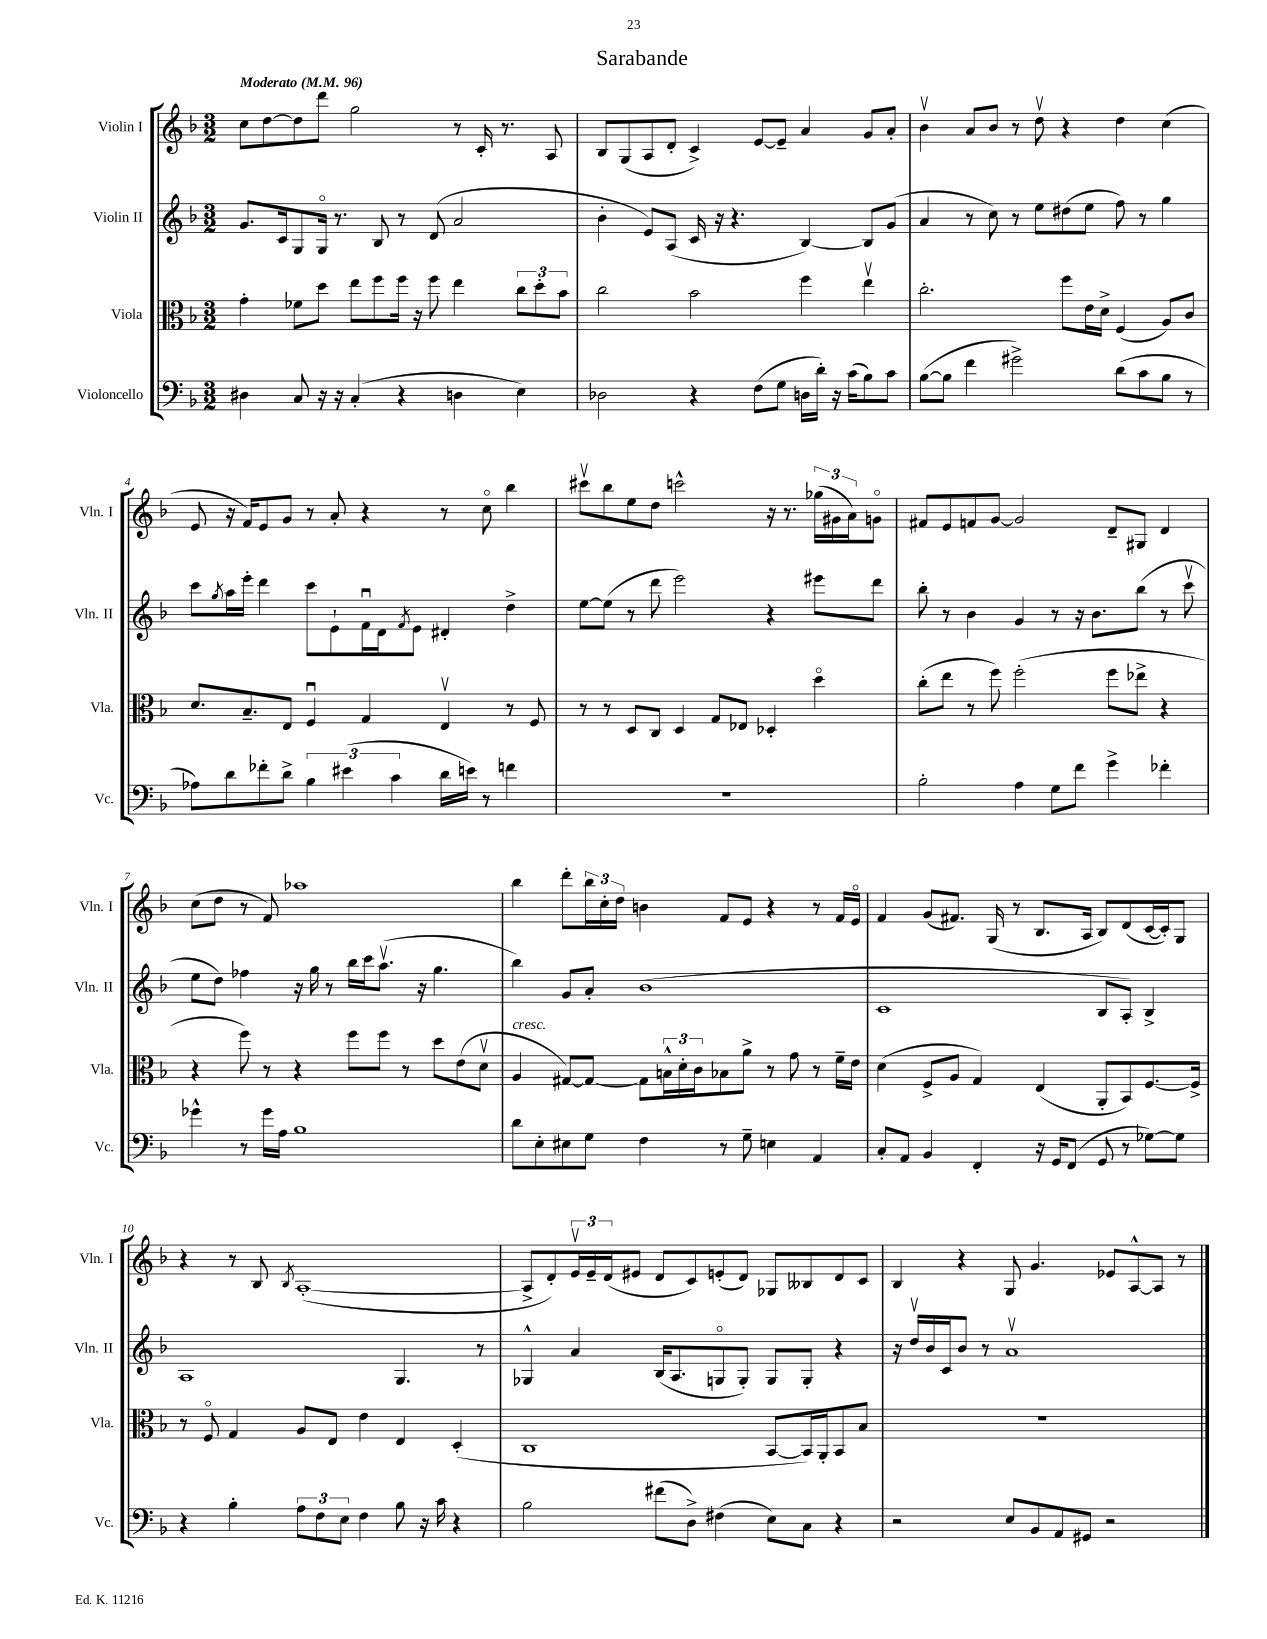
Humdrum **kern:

**kern	**kern	**kern	**kern
*part4	*part3	*part2	*part1
*staff4	*staff3	*staff2	*staff1
*I"Violoncello	*I"Viola	*I"Violin II	*I"Violin I
*I'Vc.	*I'Vla.	*I'Vln. II	*I'Vln. I
*clefF4	*clefC3	*clefG2	*clefG2
*k[b-]	*k[b-]	*k[b-]	*k[b-]
*M3/2	*M3/2	*M3/2	*M3/2
*MM96	*MM96	*MM96	*MM96
=1	=1	=1	=1
!	!	!	!LO:TX:a:B:t=Moderato
4D#X\	4g'\	8.g/L	8cc\L
.	.	.	[8dd\
.	.	16c/k	.
8C/	8f-X\L	8G/	8dd\]
16r	8dd\J	16G/Jk	8ddd\J
16r	.	8.r	.
(4C'/	8ee\L	.	2gg\
.	8ff\	8B-/	.
4r	16ff\Jk	8r	.
.	16r	.	.
.	8ff\	(8d/	.
4Dn\	4ee\	2a/	8r
.	.	.	16c'/
.	.	.	8.r
4E\)	12cc\L	.	.
.	12dd'\	.	.
.	.	.	8A/
.	12b-\J	.	.
=2	=2	=2	=2
2D-X\	2cc\	4b-'\	8B-/L
.	.	.	(8G/
.	.	8e/L)	8A/
.	.	(8A/J	8d'/J
4r	2b-\	16c/	4c^/)
.	.	16r	.
.	.	4.r	.
(8F\L	.	.	[8e/L
8G\J	.	.	8e~/J]
16Dn\LL	4ff\	[4B-/)	4a/
16d'\JJ)	.	.	.
16r	.	.	.
(16c\KL	.	.	.
8B-\)	4eev\	8B-/L]	8g/L
8c\J	.	(8g/J	8a'/J
=3	=3	=3	=3
([8B-\L	2.cc'\	4a/	4b-v\
8B-\J]	.	.	.
4f\	.	8r	8a/L
.	.	8cc\)	8b-/J
2g#X^\)	.	8r	8r
.	.	8ee\L	8ddv\
.	8ff\L	(8dd#X\	4r
.	16e\L	8ee\J	.
.	16d^\JJ	.	.
(8d\L	(4F/	8ff\)	4dd\
8c\	.	8r	.
8B-\J	8A/L)	4gg\	(4cc\
8r	8c/J	.	.
!!LO:LB:g=z
=4	=4	=4	=4
8A-X\L)	8.d/L	8ccc\L	8e/
.	.	8qgg/	.
8d\	.	16aa\L	16r
.	8.B-~/	16eee'\JJ	16f/KL)
8f-X'\	.	4ddd\	8e/
8d^\J	8E/J	.	8g/J
6B-\	4Fu/	8ccc\L	8r
.	.	8e`\	8a'/
(6e#X\	.	.	.
.	4G/	16fu\L	4r
.	.	16d\J	.
6c\	.	.	.
.	.	8qf/	.
.	.	8e\J	.
16d\LL	4Ev/	4d#X'/	8r
16en\JJ)	.	.	.
8r	.	.	8cc\
4fn\	8r	4dd^\	4bb-\
.	8F/	.	.
=5	=5	=5	=5
1.r	8r	[8ee\L	8ccc#Xv\L
.	8r	(8ee\J]	8bb-\
.	8D/L	8r	8ee\
.	8C/J	8ddd\	8dd\J
.	4D/	2eee\)	2cccn^^\
.	8G/L	.	.
.	8E-X/J	.	.
.	4D-X'/	4r	16r
.	.	.	8.r
.	4dd\	8eee#X\L	(24gg-X\LL
.	.	.	24g#X\
.	.	.	24a\J)
.	.	8ddd\J	8gn\J
=6	=6	=6	=6
2B-'\	(8cc'\L	8bb-'\	8f#X/L
.	8ee\J	8r	8e/
.	8r	4b-\	8fn/
.	8ff\)	.	[8g/J
4A\	(2ff'\	4g/	2g/]
8G\L	.	8r	.
8f\J	.	16r	.
.	.	8.b-\L	.
4g^\	8ff\L	.	8d~/L
.	8ee-X^\J	(8bb-\J	8G#X/J
4f-X'\	4r	8r	4d/
.	.	8cccv\	.
!!LO:LB:g=z
=7	=7	=7	=7
4g-X^^\	4r	8ee\L	(8cc\L
.	.	8dd\J)	8dd\J
8r	8ff\)	4ff-X\	8r
16g-\LL	8r	.	8f/)
16A\JJ	.	.	.
1B-	4r	16r	1aa-X
.	.	16gg\	.
.	.	8r	.
.	8ff\L	16bb-\LL	.
.	.	16ccc\J	.
.	8ff\J	(8.aav\J	.
.	8r	.	.
.	.	16r	.
.	8dd\L	4.gg\	.
.	(8e\	.	.
.	8dv\J	.	.
=8	=8	=8	=8
!	!LO:TX:a:i:t=cresc.	!	!
8d\L	4A/	4bb-\)	4bb-\
8E'\	.	.	.
8E#X\	[8G#X/L)	8g/L	8ddd'\L
8G\J	8G#/J_	8a'/J	24bb-\L
.	.	.	24cc'\
.	.	.	24dd\JJ
4F\	8G#\L]	(1b-	4bn\
.	24Bn^^\L	.	.
.	24d'\	.	.
.	24c\J	.	.
8r	8B-X\	.	8f/L
8G~\	8a^\J	.	8e/J
4En\	8r	.	4r
.	8g\	.	.
4AA/	8r	.	8r
.	16f~\LL	.	16f/LL
.	16e\JJ	.	16e/JJ
=9	=9	=9	=9
8C'/L	(4d\	1c	4f/
8AA/J	.	.	.
4BB-/	8F^/L	.	(8g/L
.	8A/J	.	8.f#X/J)
4FF'/	4G/)	.	.
.	.	.	(16G/
.	.	.	8r
16r	(4E/	.	8.B-/L
16GG/KL	.	.	.
(8FF/J	.	.	.
.	.	.	16A/Jk
8GG/	8AA'/L	8B-/L	8B-/L)
8r	8BB-/)	8A'/J)	(8d/
[8G-X\L)	[8.F/	4B-^/	[16c/L
.	.	.	16c'/J])
8G-\J]	.	.	8G/J
.	16F^/Jk]	.	.
!!LO:LB:g=z
=10	=10	=10	=10
4r	8r	1A	4r
.	8F/	.	.
4B-'\	4G/	.	8r
.	.	.	8B-/
.	.	.	8qB-/
12A\L	8A/L	.	([1A'
12F\	.	.	.
.	8E/J	.	.
12E\J	.	.	.
4F\	4e\	.	.
8B-\	4E/	4.G/	.
16r	.	.	.
16c\	.	.	.
4r	(4D'/	.	.
.	.	8r	.
=11	=11	=11	=11
2B-\	1C	4G-X^^/	8A^/L]
.	.	.	8d'/)
.	.	4a/	24ev/L
.	.	.	24e~/
.	.	.	(24d/J
.	.	.	8e#X/J
(8f#X\L	.	(16B-/KL	8d/L
.	.	8.A/	.
8D^\J)	.	.	8c/)
(4F#X\	.	8Gn/	(8en'/
.	.	8G'/J)	8d/J)
8E\L)	[8BB-/L	8G/L	8G-X/L
8C\J	16BB-/L])	8G'/J	8B--X/
.	16AA'/J	.	.
4r	8BB-/	4r	8d/
.	8B-/J	.	8c/J
=12	=12	=12	=12
2r	1.r	16r	4B-/
.	.	16ddv/LL	.
.	.	16b-/	.
.	.	16c/J	.
.	.	8b-/J	4r
.	.	8r	.
8E/L	.	1av	8G/
8BB-/	.	.	4.g/
8AA/	.	.	.
8GG#X/J	.	.	.
2r	.	.	8e-X/L
.	.	.	[8A^^/
.	.	.	8A/J]
.	.	.	8r
==	==	==	==
*-	*-	*-	*-
